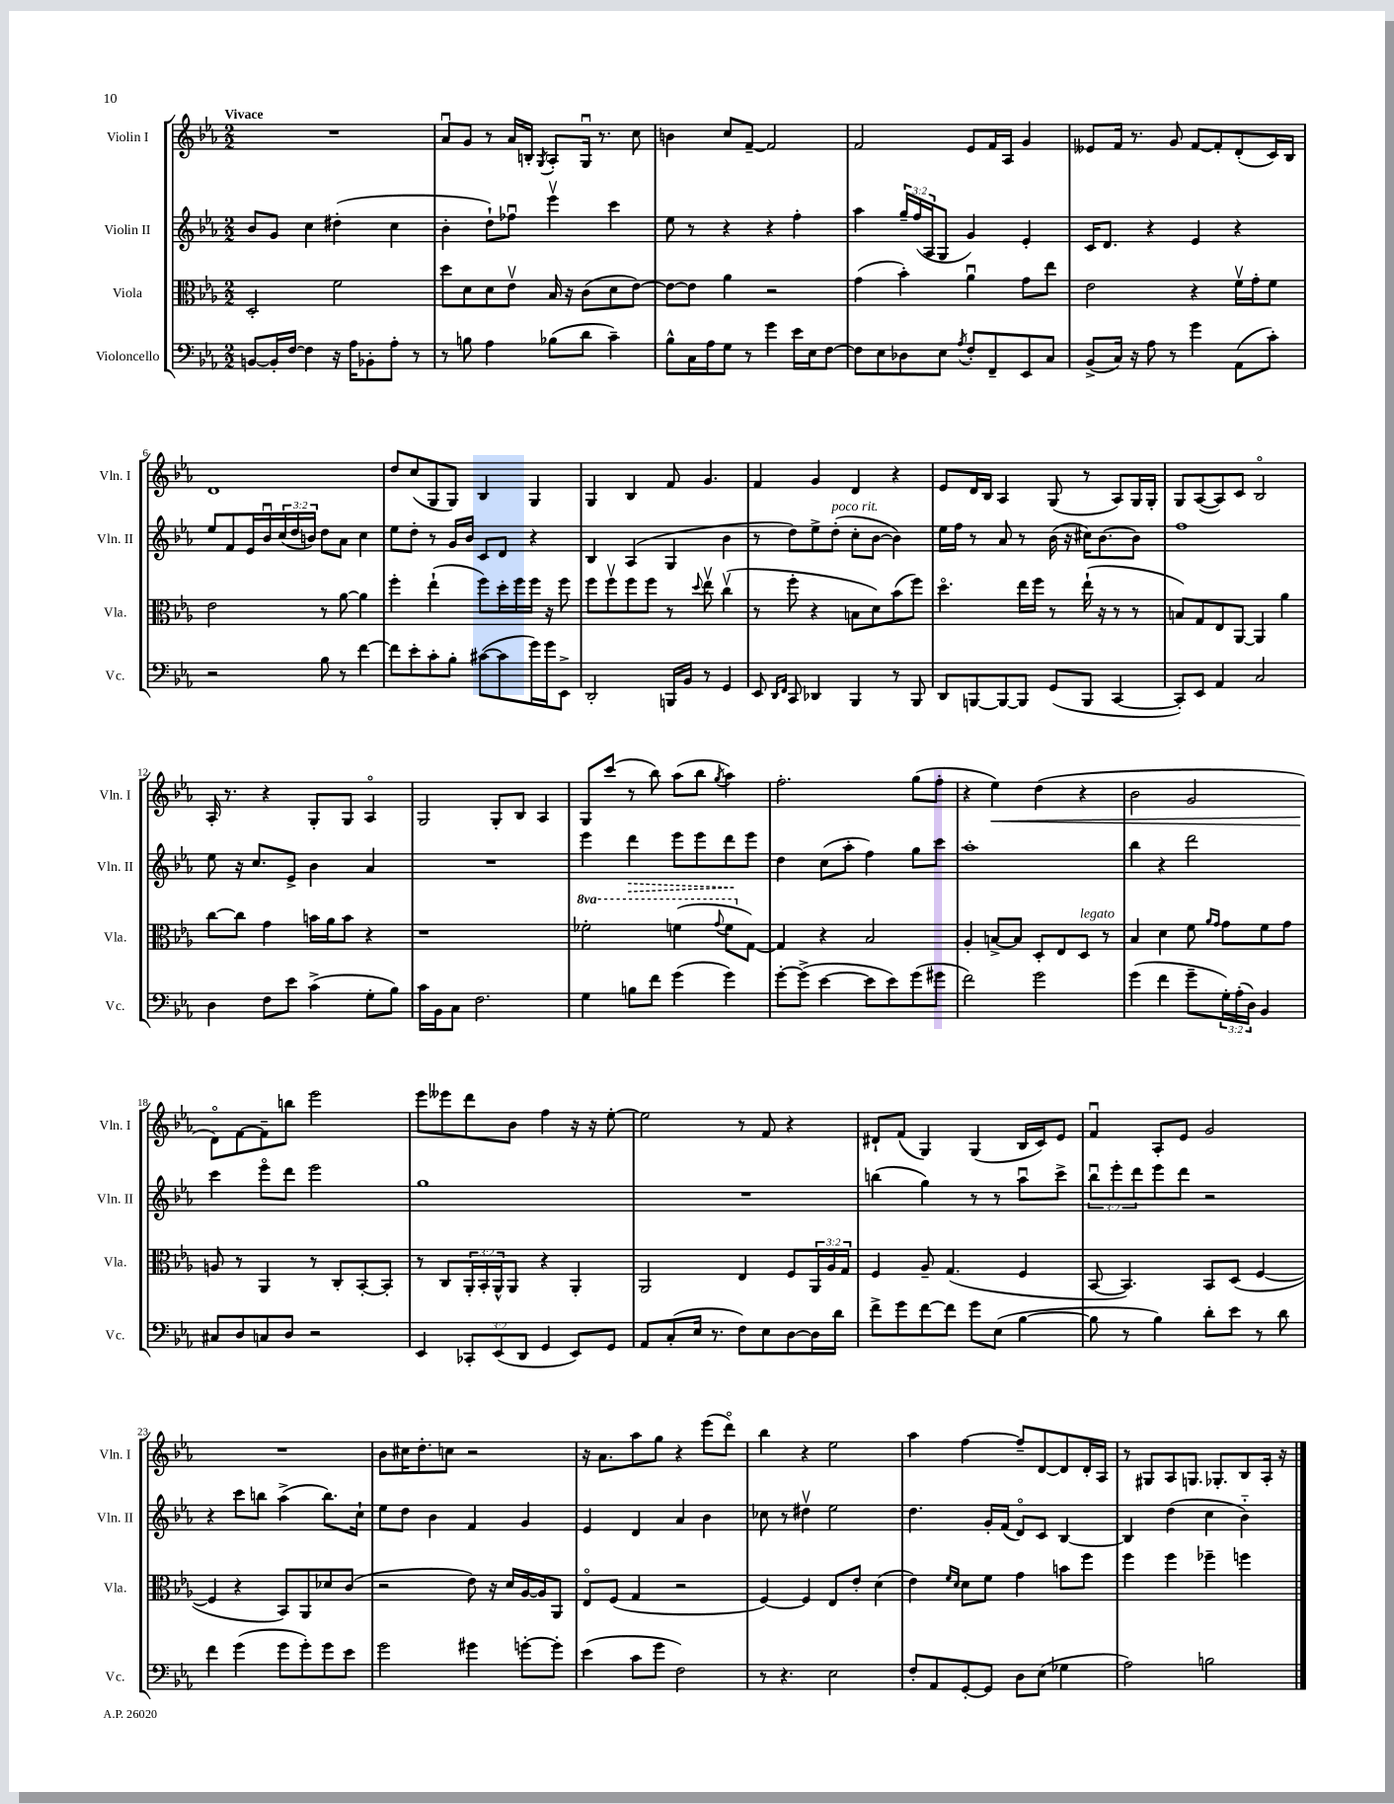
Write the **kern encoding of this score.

**kern	**kern	**kern	**kern
*staff4	*staff3	*staff2	*staff1
*clefF4	*clefC3	*clefG2	*clefG2
*k[b-e-a-]	*k[b-e-a-]	*k[b-e-a-]	*k[b-e-a-]
*M2/2	*M2/2	*M2/2	*M2/2
[8BB	2D'	8b-	1r
16BB']	.	8g	.
[16F	.	.	.
4F]	.	4cc	.
16r	2f	(4dd#'	.
16A-	.	.	.
8BB-'	.	.	.
8A-'	.	4cc	.
8r	.	.	.
=	=	=	=
8r	8dd	4b-'	8a-u
8B	8d	.	8g
4A-	8d	8dd`)	8r
.	8e-v	8ff-u	16a-
.	.	.	16B'
.	.	.	8qG
(8B-	16B-	4eee-v	8A-'
.	16r	.	.
8d	(8c	.	16Gu
.	.	.	8.r
4c~)	8d	4ccc	.
.	[8e-)	.	8cc
=	=	=	=
8B-^^	8e-_	8ee-	4b
16C	8e-]	8r	.
16A-	.	.	.
8G	4a-	4r	8cc
8r	.	.	[8f~
4g	2r	4r	2f]
16e-	.	4ff'	.
16E-	.	.	.
[8F	.	.	.
=	=	=	=
8F]	(4g	4aa-	2f
8E-	.	.	.
8D-	4b-')	24gg~	.
.	.	(24ff	.
.	.	24A-	.
8E-	.	8G	.
8qA-	.	.	.
8F'	4a-u	4g)	8e-
8FF~	.	.	16f
.	.	.	16A-
8EE-	8g	4e-'	4g
8C	8ee-	.	.
=	=	=	=
(8BB-^	2e-	16c	8e--
.	.	8.d	.
16C)	.	.	16f
16r	.	.	8.r
8A-	.	4r	.
8r	.	.	8g
4g	4r	4e-	[8f
.	.	.	8f']
(8AA-	16fv	4r	(8d'
.	16g'	.	.
8c')	8f	.	16c)
.	.	.	16B-
=	=	=	=
2r	2e-	8ee-	1d
.	.	8f	.
.	.	16e-	.
.	.	16b-u	.
.	.	(24cc	.
.	.	24dd	.
.	.	24b)	.
8B-	8r	8dd	.
8r	[8a-	8a-	.
[4f	4a-]	4cc	.
=	=	=	=
8f]	4ff'	8ee-	8dd
8e-'	.	8dd'	(8cc
8c'	(4ee-`	8r	8G
8B-'	.	16g	8G)
.	.	16b-	.
([8c#	8ff)	8c	4B-
8c#]	16dd'	8d	.
.	16ff	.	.
16g)	16ff	4r	4G
16g	16r	.	.
8EE-^	8ff	.	.
=	=	=	=
2DD'	8ff	4B-	4G
.	8ffv	.	.
.	8ff	(4A-	4B-
.	8ff	.	.
16BBB	8r	4G	8f
16BB-	.	.	.
.	8qqdd	.	.
8r	8ee-v	.	4.g
4GG	(4ccv	4b-	.
=	=	=	=
8EE-	8r	8r	4f
16qqDD	.	.	.
16qqFF	.	.	.
8CC	8ff'	8dd)	.
4DD-	4r	8ee-^	4g
.	.	(8dd'	.
4BBB-	8B	8cc'	4d
.	8d)	[8b-	.
8r	(8b-	4b-])	4r
8BBB-	8ff)	.	.
=	=	=	=
8DD	4.ddo	16ee-	8e-
.	.	16ff	.
[8BBB	.	8r	16d
.	.	.	16B-
8BBB_	.	8a-	4A-
8BBB]	16ee-	8r	.
.	16ff	.	.
(8GG	8r	(16b-	(8G
.	.	16r	.
8BBB	(16ee-`	16cc#)	8r
.	16r	[8.b-	.
[4CC	8r	.	8A-)
.	8r	8b-]	16G
.	.	.	16G'
=	=	=	=
8CC'])	8B)	1ff	8G
8EE-	8G	.	([8A-
4AA-	8E-	.	8A-])
.	[8AA-	.	8c
2C	4AA-]	.	2B-o
.	4a-	.	.
=	=	=	=
4D	[8cc	8ee-	16A-'
.	.	.	8.r
.	8cc]	16r	.
.	.	8.cc	.
8F	4g	.	4r
8e-	.	8e-^	.
(4c^	16b	4b-	8G'
.	16a-	.	.
.	8b	.	8G
8G'	4r	4a-	4A-o
8B-)	.	.	.
=	=	=	=
16c	1r	1r	2G
16BB-	.	.	.
8C	.	.	.
2.F	.	.	.
.	.	.	8G'
.	.	.	8B-
.	.	.	4A-
=	=	=	=
4G	2ff-'	4eee-	8G
.	.	.	(8ccc
8B	.	4ddd	8r
8f	.	.	8bb-)
(4g	(4ff	8eee-	(8aa-
.	.	8eee-	8bb-
.	8qqgg	.	8qgg
4g)	8ff	8ddd	4aa-)
.	[8G)	8eee-	.
=	=	=	=
[8g'	4G]	4dd	2.ff'
(8g^]	.	.	.
[4e-	4r	(8cc	.
.	.	8aa-'	.
8e-]	2B-	4ff)	.
8e-)	.	.	.
(8g	.	8gg	(8gg
8g#	.	8ccc	8ff'
=	=	=	=
2f)	4A-'	1aa-'	4r
.	[8B^	.	4ee-)
.	8B]	.	.
2g	8D'	.	(4dd
.	8E-	.	.
.	8D	.	4r
.	8r	.	.
=	=	=	=
(4g	4B-	4bb-	2b-
4f	4d	4r	.
8g~	8f	2ddd	2g
.	16qqa-	.	.
.	16qqg	.	.
24G')	8g	.	.
(24A-'	.	.	.
24D)	.	.	.
4BB-	8f	.	.
.	8g	.	.
=	=	=	=
8C#	8A	4ccc	8do)
8D	8r	.	[8f
8C	4AA-	8eee-o	8f~]
8D	.	8ddd	8bb
2r	8r	2eee-	2eee-
.	8C'	.	.
.	[8BB-'	.	.
.	8BB-']	.	.
=	=	=	=
4EE-	8r	1gg	8eee-
.	8C	.	8eee--
12CC-'	24AA-'	.	8ddd
.	24BB-'	.	.
(12EE-	24AA-^^	.	.
.	8AA-	.	8b-
12DD	.	.	.
4GG	4r	.	4ff
8EE-)	4AA-'	.	16r
.	.	.	16r
8GG	.	.	[8ee-'
=	=	=	=
8AA-	2AA-	1r	2ee-]
(8C'	.	.	.
16E-	.	.	.
8.r	.	.	.
8F)	4E-	.	8r
8E-	.	.	8f
[8D	8F	.	4r
16D]	24AA-	.	.
.	24A-	.	.
16d	.	.	.
.	24G	.	.
=	=	=	=
8f^	4F	(4bb	8d#`
8g	.	.	(8f
[8f	8A-~	4gg)	4G)
8f]	(4.G	.	.
8g	.	8r	(4G
(8E-	.	8r	.
[4B-	4F	8aa-u	16B-
.	.	.	16c)
.	.	8ccc^	8e-
=	=	=	=
8B-]	[8BB-	12bb-u	4fu
.	.	12eee-'	.
8r	4.BB-])	.	.
.	.	12ddd	.
4B-)	.	8eee-	8A-'
.	.	8ddd	8e-
8d'	8BB-	2r	2g
8e-	(8D	.	.
8r	[4F	.	.
8d	.	.	.
=	=	=	=
4f	4F]	4r	1r
(4g	4r	8ccc	.
.	.	8bb	.
8g	8BB-)	(4aa-^	.
8g')	8AA-	.	.
8g	8d-	8.bb)	.
8e-	(8c	.	.
.	.	16cc`	.
=	=	=	=
2g	2r	8ee-	8b-
.	.	8dd	16cc#
.	.	.	8.dd'
.	.	4b-	.
.	.	.	8cc
4g#	8e-)	4f	2r
.	16r	.	.
.	16d	.	.
[8g'	[16A-	4g	.
.	16A-]	.	.
8g']	8AA-	.	.
=	=	=	=
(4e-	8E-o	4e-	16r
.	.	.	8.a-
.	(8F	.	.
8c	4G	4d	8aa-
8g	.	.	8gg
2F)	2r	4a-	4r
.	.	4b-	(8eee-
.	.	.	8dddo)
=	=	=	=
8r	[4F)	8cc-	4bb-
4.r	.	8r	.
.	4F]	4dd#v	4r
2E-	8E-	2ee-	2ee-
.	8e-'	.	.
.	(4d	.	.
=	=	=	=
8F'	4e-)	4.dd	4aa-
8AA-	.	.	.
.	16qqf	.	.
.	16qqd	.	.
[8GG'	8d	.	[4ff
8GG]	8f	16g'	.
.	.	(16f	.
8D	4g	8do)	8ff~]
(8E-	.	8c	[8d
4G-	8b	[4B-	8d]
.	8ff	.	16d'
.	.	.	16A-
=	=	=	=
2A-)	4ff	4B-]	8r
.	.	.	8G#
.	4ff	(4dd	8A-
.	.	.	8.G
2B	4ff-~	4cc	.
.	.	.	8.G-'
.	4ff	4b-'~)	8B-
.	.	.	16A-'
.	.	.	16r
==	==	==	==
*-	*-	*-	*-
